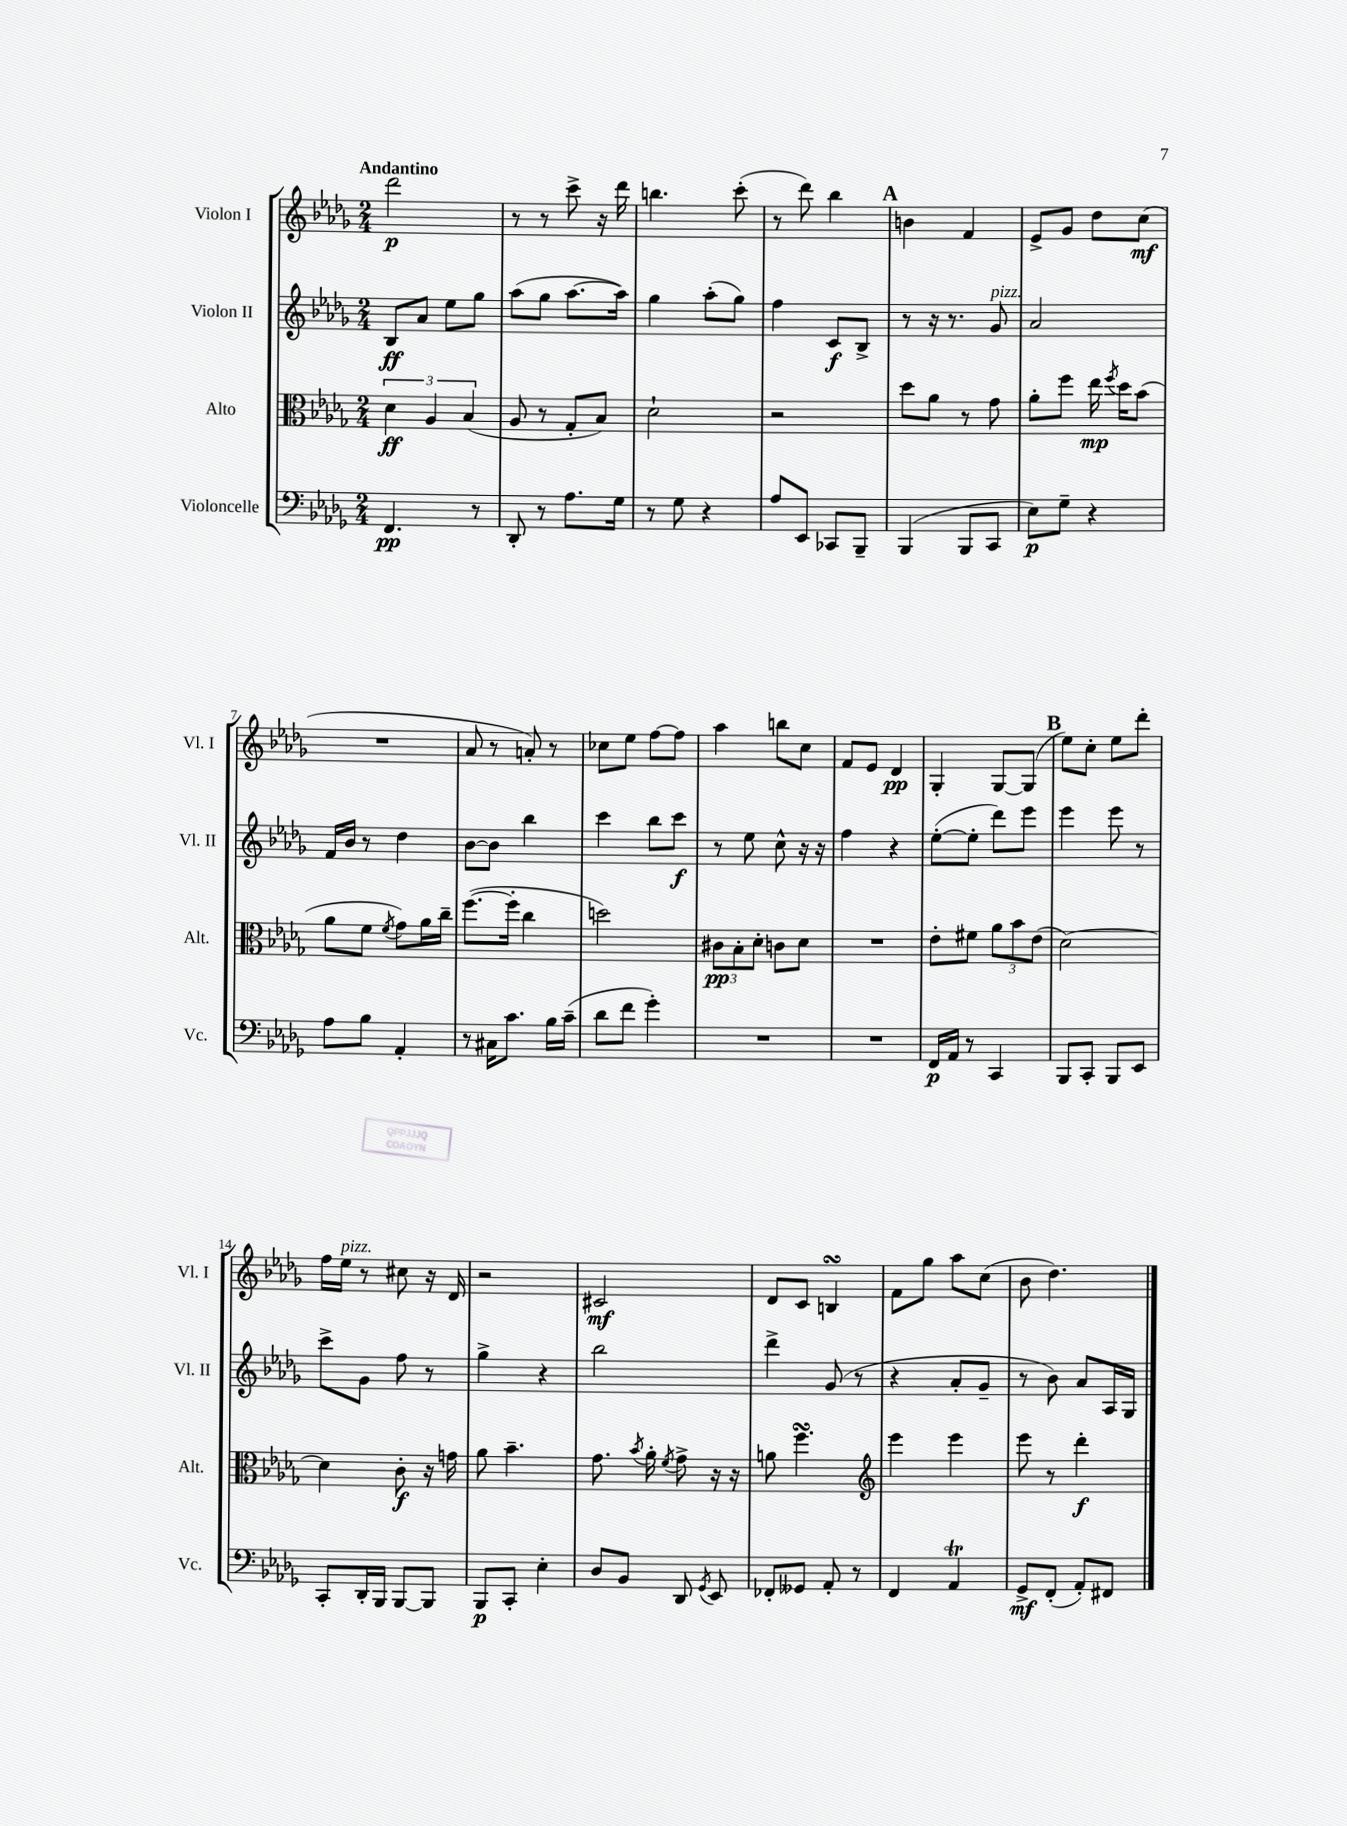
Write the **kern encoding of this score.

**kern	**dynam	**kern	**dynam	**kern	**dynam	**kern	**dynam
*part4	*part4	*part3	*part3	*part2	*part2	*part1	*part1
*staff4	*staff4	*staff3	*staff3	*staff2	*staff2	*staff1	*staff1
*I"Violoncelle	*	*I"Alto	*	*I"Violon II	*	*I"Violon I	*
*I'Vc.	*	*I'Alt.	*	*I'Vl. II	*	*I'Vl. I	*
*clefF4	*	*clefC3	*	*clefG2	*	*clefG2	*
*k[b-e-a-d-g-]	*	*k[b-e-a-d-g-]	*	*k[b-e-a-d-g-]	*	*k[b-e-a-d-g-]	*
*M2/4	*	*M2/4	*	*M2/4	*	*M2/4	*
=1	=1	=1	=1	=1	=1	=1	=1
!	!	!	!	!	!	!LO:TX:a:B:t=Andantino	!
4.FF/	pp	6d-\	ff	8B-/L	ff	2ddd-\	p
.	.	.	.	8a-/J	.	.	.
.	.	6A-/	.	.	.	.	.
.	.	.	.	8ee-\L	.	.	.
.	.	(6B-/	.	.	.	.	.
8r	.	.	.	8gg-\J	.	.	.
=2	=2	=2	=2	=2	=2	=2	=2
8DD-'/	.	8A-/	.	(8aa-\L	.	8r	.
8r	.	8r	.	8gg-\J	.	8r	.
8.A-\L	.	8G-'/L	.	[8.aa-\L	.	8ccc^\	.
.	.	8B-/J)	.	.	.	16r	.
16G-\Jk	.	.	.	16aa-\Jk])	.	16ddd-\	.
=3	=3	=3	=3	=3	=3	=3	=3
8r	.	2d-`\	.	4gg-\	.	4.bbn\	.
8G-\	.	.	.	.	.	.	.
4r	.	.	.	(8aa-'\L	.	.	.
.	.	.	.	8gg-\J)	.	(8ccc'\	.
=4	=4	=4	=4	=4	=4	=4	=4
8A-/L	.	2r	.	4ff\	.	8r	.
8EE-/J	.	.	.	.	.	8ddd-\)	.
8CC-X/L	.	.	.	8c/L	f	4bb-\	.
8BBB-~/J	.	.	.	8B-^/J	.	.	.
!!LO:REH:place=s1:t=A
=5	=5	=5	=5	=5	=5	=5	=5
(4BBB-/	.	8dd-\L	.	8r	.	4bn\	.
.	.	8a-\J	.	16r	.	.	.
.	.	.	.	8.r	.	.	.
8BBB-/L	.	8r	.	.	.	4f/	.
!	!	!	!	!LO:TX:a:i:t=pizz.	!	!	!
8CC/J	.	8g-\	.	8g-/	.	.	.
=6	=6	=6	=6	=6	=6	=6	=6
8E-\L)	p	8a-'\L	.	2a-/	.	8e-^/L	.
8G-~\J	.	8ff\J	.	.	.	8g-/J	.
4r	.	16ee-\	mp	.	.	8dd-\L	.
.	.	8qff/	.	.	.	.	.
.	.	16dd-\KL	.	.	.	.	.
.	.	(8b-\J	.	.	.	(8cc\J	mf
!!LO:LB:g=z
=7	=7	=7	=7	=7	=7	=7	=7
8A-\L	.	8a-\L	.	16f/LL	.	2r	.
.	.	.	.	16b-/JJ	.	.	.
8B-\J	.	8f\J	.	8r	.	.	.
.	.	8qf/	.	.	.	.	.
4AA-'/	.	8g-\L)	.	4dd-\	.	.	.
.	.	16a-\L	.	.	.	.	.
.	.	16cc~\JJ	.	.	.	.	.
=8	=8	=8	=8	=8	=8	=8	=8
8r	.	([8.ff\L	.	[8b-\L	.	8a-/	.
16C#X\KL	.	.	.	8b-\J]	.	8r	.
8.c\J	.	16ff'\Jk]	.	.	.	.	.
.	.	4cc\	.	4bb-\	.	8an'/)	.
16B-\LL	.	.	.	.	.	8r	.
(16c~\JJ	.	.	.	.	.	.	.
=9	=9	=9	=9	=9	=9	=9	=9
8d-\L	.	2ddn\)	.	4ccc\	.	8cc-X\L	.
8f\J	.	.	.	.	.	8ee-\J	.
4g-'\)	.	.	.	8bb-\L	.	[8ff\L	.
.	.	.	.	8ccc\J	f	8ff\J]	.
=10	=10	=10	=10	=10	=10	=10	=10
2r	.	12c#X\L	pp	8r	.	4aa-\	.
.	.	12B-'\	.	.	.	.	.
.	.	.	.	8ee-\	.	.	.
.	.	12d-'\J	.	.	.	.	.
.	.	8cn\L	.	8cc^^\	.	8bbn\L	.
.	.	8d-\J	.	16r	.	8cc\J	.
.	.	.	.	16r	.	.	.
=11	=11	=11	=11	=11	=11	=11	=11
2r	.	2r	.	4ff\	.	8f/L	.
.	.	.	.	.	.	8e-/J	.
.	.	.	.	4r	.	4d-/	pp
=12	=12	=12	=12	=12	=12	=12	=12
16FF/LL	p	8e-'\L	.	([8ee-'\L	.	4G-'/	.
16AA-/JJ	.	.	.	.	.	.	.
8r	.	8f#X\J	.	8ee-'\J]	.	.	.
4CC/	.	12a-\L	.	8ddd-\L)	.	[8G-/L	.
.	.	12b-\	.	.	.	.	.
.	.	.	.	8eee-\J	.	(8G-/J]	.
.	.	(12e-\J	.	.	.	.	.
!!LO:REH:place=s1:t=B
=13	=13	=13	=13	=13	=13	=13	=13
8BBB-/L	.	[2d-\)	.	4eee-\	.	8ee-\L)	.
8CC'/J	.	.	.	.	.	8cc'\J	.
8BBB-/L	.	.	.	8eee-\	.	8ee-\L	.
8EE-/J	.	.	.	8r	.	8ddd-'\J	.
!!LO:LB:g=z
=14	=14	=14	=14	=14	=14	=14	=14
8CC'/L	.	4d-\]	.	8ccc^\L	.	16ff\LL	.
!	!	!	!	!	!	!LO:TX:a:i:t=pizz.	!
.	.	.	.	.	.	16ee-\JJ	.
16DD-'/L	.	.	.	8g-\J	.	8r	.
16BBB-/JJ	.	.	.	.	.	.	.
[8BBB-/L	.	8c'\	f	8ff\	.	8cc#X\	.
8BBB-/J]	.	16r	.	8r	.	16r	.
.	.	16gn\	.	.	.	16d-/	.
=15	=15	=15	=15	=15	=15	=15	=15
8BBB-/L	p	8a-\	.	4gg-^\	.	2r	.
8CC'/J	.	4.b-~\	.	.	.	.	.
4E-'\	.	.	.	4r	.	.	.
=16	=16	=16	=16	=16	=16	=16	=16
8D-/L	.	8.g-\	.	2bb-\	.	2c#X/	mf
8BB-/J	.	.	.	.	.	.	.
.	.	8qb-/	.	.	.	.	.
.	.	16a-'\	.	.	.	.	.
.	.	8qf/	.	.	.	.	.
8DD-/	.	8g-^\	.	.	.	.	.
8qGG-/	.	.	.	.	.	.	.
8EE-/	.	16r	.	.	.	.	.
.	.	16r	.	.	.	.	.
=17	=17	=17	=17	=17	=17	=17	=17
8FF-X'/L	.	8an\	.	4ddd-^\	.	8d-/L	.
8GG--X/J	.	4.ffsSsS\	.	.	.	8c/J	.
8AA-'/	.	.	.	(8g-/	.	4BnsSsS/	.
8r	.	.	.	8r	.	.	.
=18	=18	=18	=18	=18	=18	=18	=18
*	*	*clefG2	*	*	*	*	*
4FF/	.	4eee-\	.	4r	.	8f\L	.
.	.	.	.	.	.	8gg-\J	.
4AA-T/	.	4eee-\	.	8a-'/L	.	8aa-\L	.
.	.	.	.	8g-~/J	.	(8cc\J	.
=19	=19	=19	=19	=19	=19	=19	=19
8GG-^/L	mf	8eee-\	.	8r	.	8b-\	.
(8FF'/J	.	8r	.	8b-\)	.	4.dd-\)	.
8AA-'/L)	.	4ddd-'\	f	8a-/L	.	.	.
8FF#X/J	.	.	.	16A-/L	.	.	.
.	.	.	.	16G-/JJ	.	.	.
==	==	==	==	==	==	==	==
*-	*-	*-	*-	*-	*-	*-	*-
